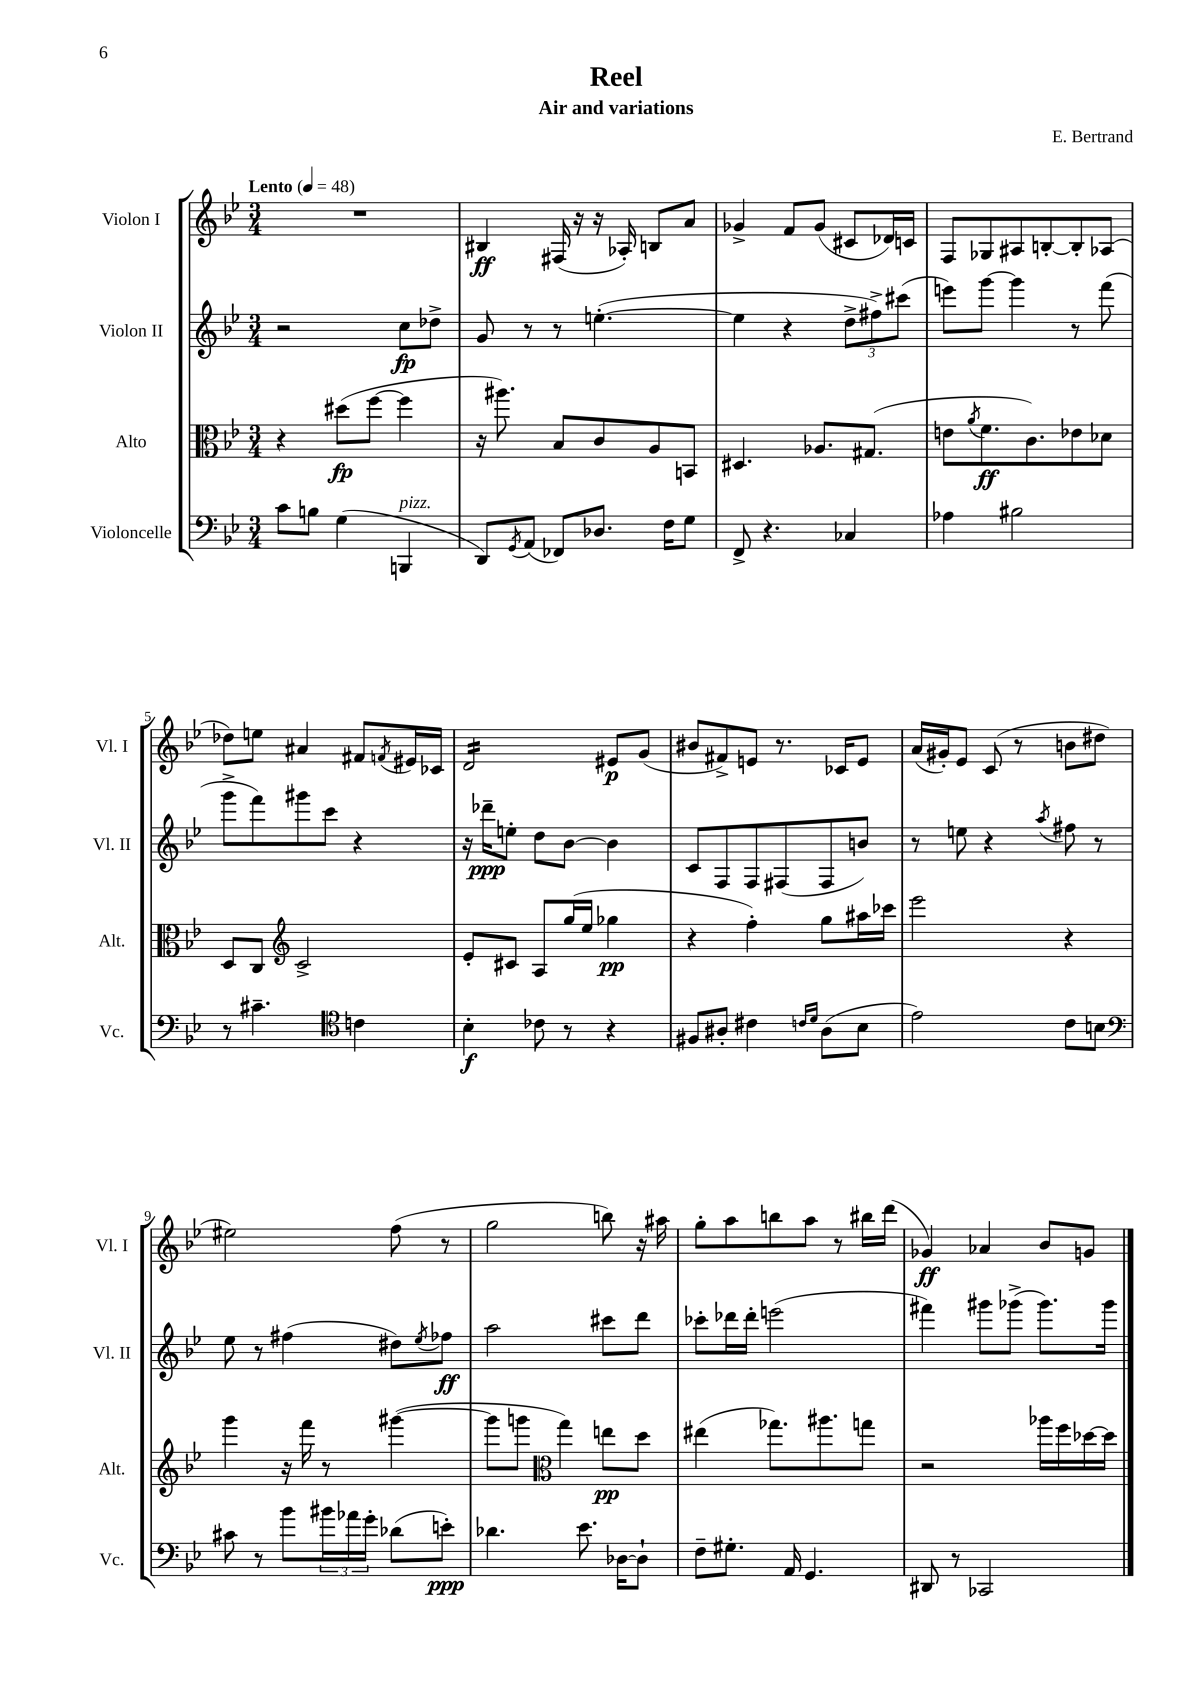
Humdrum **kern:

**kern	**kern	**kern	**kern
*staff4	*staff3	*staff2	*staff1
*clefF4	*clefC3	*clefG2	*clefG2
*k[b-e-]	*k[b-e-]	*k[b-e-]	*k[b-e-]
*M3/4	*M3/4	*M3/4	*M3/4
*MM48	*MM48	*MM48	*MM48
8c	4r	2r	2.r
8B	.	.	.
(4G	(8dd#	.	.
.	[8ff	.	.
4BBB	4ff]	8cc	.
.	.	8dd-^	.
=	=	=	=
8DD)	16r	8g	4B#
.	8.aa#)	.	.
8qGG	.	.	.
(8AA	.	8r	.
8FF-)	8B-	8r	(16F#
.	.	.	16r
8.D-	8c	([4.ee'	16r
.	.	.	16A-')
.	8A	.	8B
16F	.	.	.
8G	8BB	.	8a
=	=	=	=
8FF^	4.D#	4ee]	4g-^
4.r	.	.	.
.	.	4r	8f
.	8.A-	.	(8g-
4C-	.	12dd^	8c#
.	(8.G#	.	.
.	.	12ff#^)	.
.	.	.	16d-)
.	.	(12ccc#	.
.	.	.	16c
=	=	=	=
4A-	8e	8eee)	8F
.	8qa	.	.
.	8.f	[8ggg	8G-
2B#	.	4ggg]	8A#
.	8.c)	.	.
.	.	.	[8B'
.	8e-	8r	8B']
.	8d-	(8fff	(8A-
=	=	=	=
8r	8D	8ggg^	8dd-)
4.c#~	8C	8fff)	8ee
*	*clefG2	*	*
.	2c^	8ggg#	4a#
.	.	8ccc	.
*clefC4	*	*	*
4c	.	4r	8f#
.	.	.	8qf
.	.	.	16e#
.	.	.	16c-
=	=	=	=
4B-'	8e-'	16r	2d
.	.	16ddd-~	.
.	8c#	8ee'	.
8c-	8A	8dd	.
8r	(16gg	[8b-	.
.	16ee-	.	.
4r	4gg-	4b-]	8e#
.	.	.	(8g
=	=	=	=
8F#	4r	8c	8b#
8A#'	.	8F	8f#^)
4c#	4ff')	8F	8e
.	.	(8F#	8.r
16qqc	.	.	.
16qqd	.	.	.
(8A#	8gg	8F#	.
.	.	.	16c-
8B-	16aa#	8b)	8e
.	16ccc-	.	.
=	=	=	=
2e-)	2eee-	8r	(16a
.	.	.	16g#')
.	.	8ee	8e-
.	.	4r	(8c
.	.	.	8r
.	.	8qaa	.
8c	4r	8ff#	8b
8B	.	8r	8dd#
=	=	=	=
*clefF4	*	*	*
8c#	4ggg	8ee-	2ee#)
8r	.	8r	.
8b-	16r	(4ff#	.
.	16fff	.	.
24b#	8r	.	.
24a-	.	.	.
24g'	.	.	.
(8d-	([4ggg#	8dd#)	(8ff
.	.	8qee-	.
8e')	.	8ff-	8r
=	=	=	=
4.d-	8ggg#]	2aa	2gg
.	8ggg	.	.
*	*clefC3	*	*
.	4gg)	.	.
8.e-	.	.	.
.	8ee	8ccc#	8bb)
[16D-	.	.	.
8D-`]	8dd	8ddd	16r
.	.	.	16aa#
=	=	=	=
8F~	(4ee#	8ccc-'	8gg'
8.G#'	.	16ddd-	8aa
.	.	16ddd-'	.
.	8.gg-)	(2eee	8bb
16AA	.	.	.
4.GG	.	.	8aa
.	8.aa#	.	.
.	.	.	8r
.	8gg	.	16bb#
.	.	.	(16ddd
=	=	=	=
8DD#	2r	4fff#)	4g-)
8r	.	.	.
2CC-	.	8ggg#	4a-
.	.	(8ggg-^	.
.	16aa-	8.ggg-)	8b-
.	16ff	.	.
.	[16dd-	.	8g
.	16dd-]	16ggg-	.
==	==	==	==
*-	*-	*-	*-
